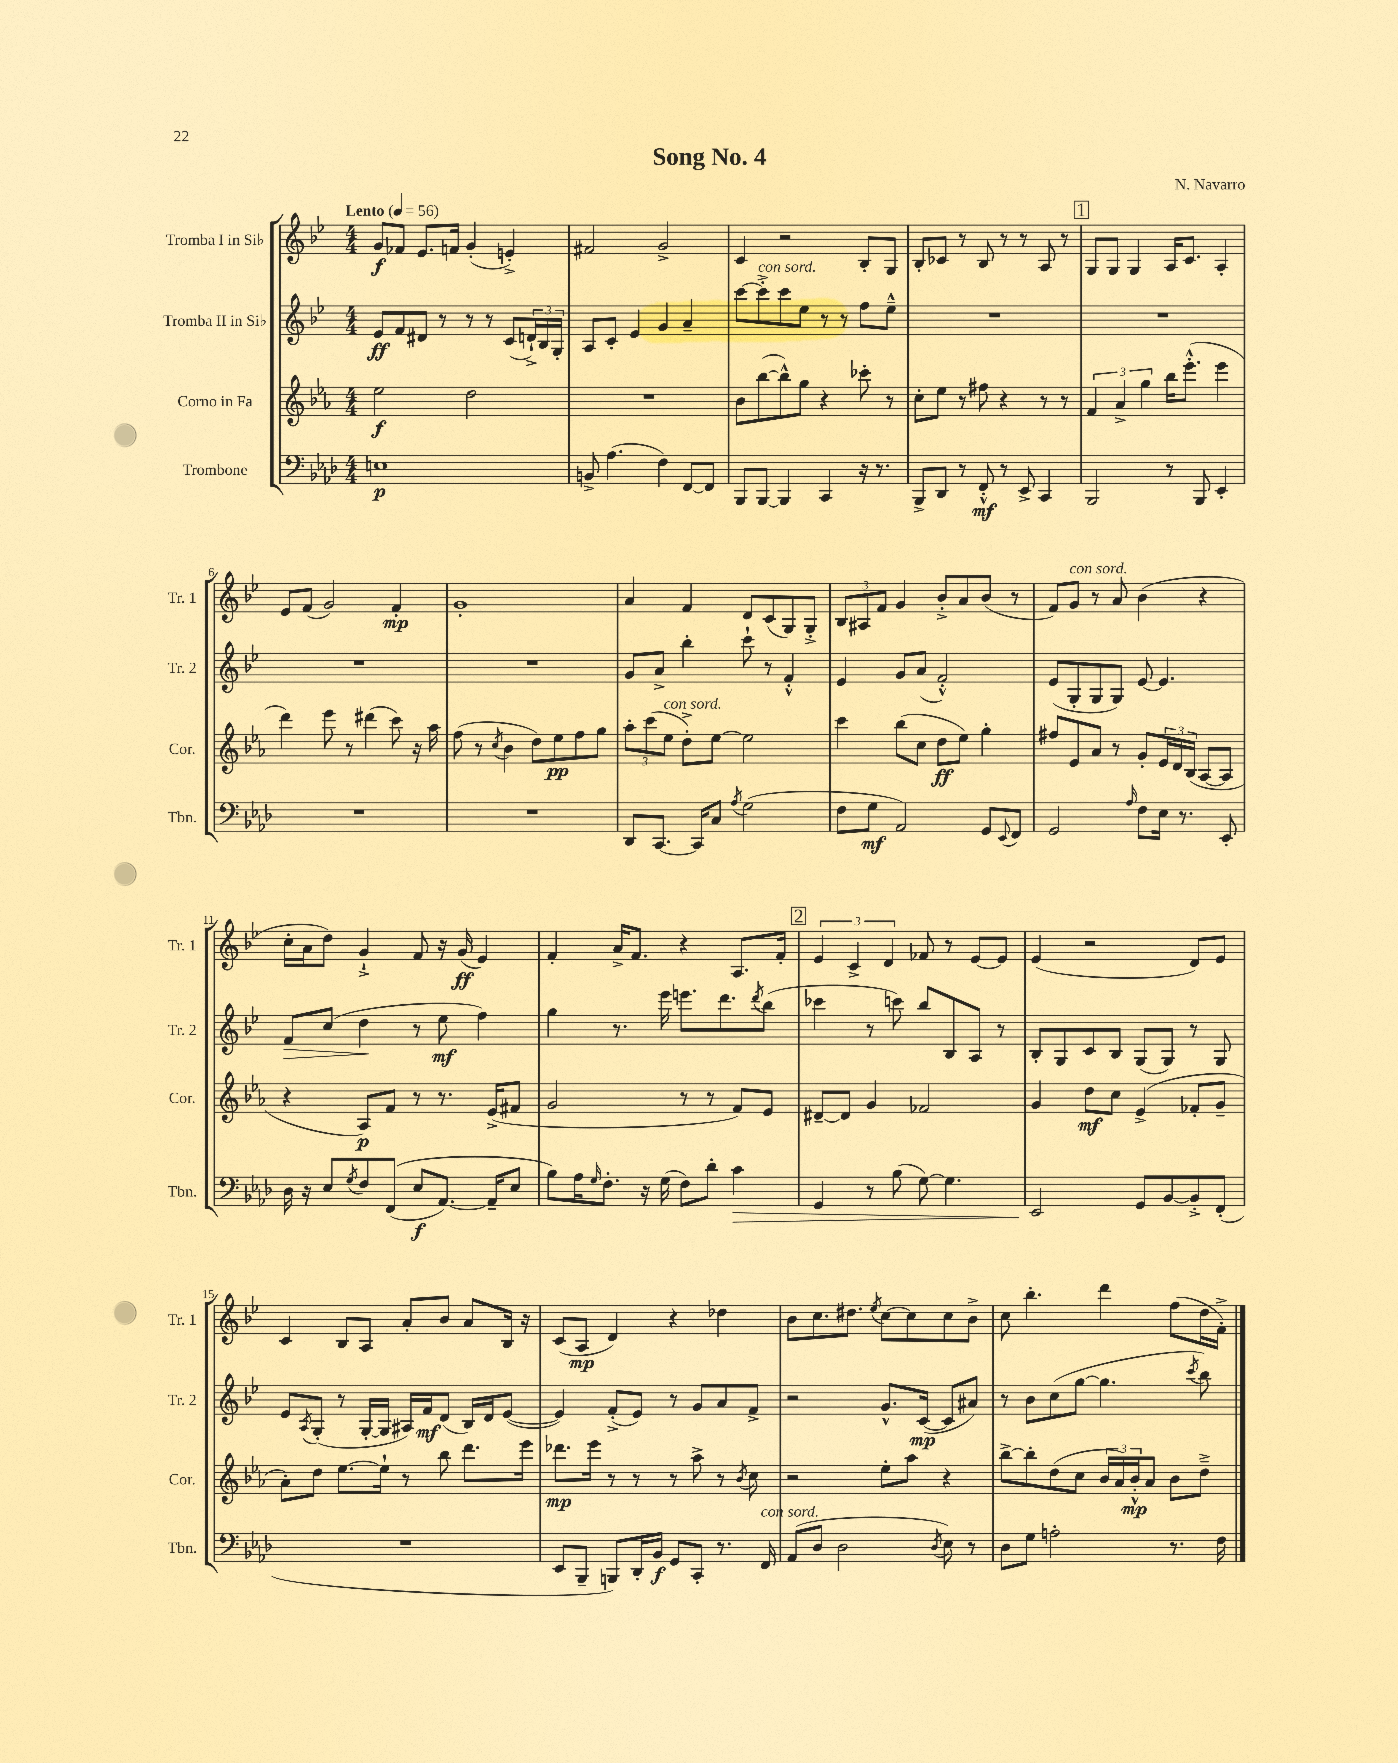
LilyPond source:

\header { title = "Song No. 4" composer = "N. Navarro" }
<<
\new StaffGroup <<
\new Staff = "s0" \with { instrumentName = "Tromba I in Sib" shortInstrumentName = "Tr. 1" } {
    \clef treble \key bes \major \numericTimeSignature \time 4/4 \tempo "Lento" 4 = 56
    g'8\f fes'8 ees'8. f'16 g'4-.( e'4-.->) |
    fis'2 g'2-> |
    c'4 r2 bes8-. g8 |
    bes8-. ces'8 r8 bes8 r8 r8 a8 r8 |
    \mark \markup { \box "1" } g8 g8 g4 a16 c'8. a4-. |
    ees'8 f'8( g'2) f'4-.\mp |
    g'1-. |
    a'4 f'4 d'8 c'8( g8) g8-.-> |
    \tuplet 3/2 { bes8 ais8 f'8 } g'4 bes'8-.-> a'8 bes'8( r8 |
    f'8) g'8^\markup { \italic "con sord." } r8 a'8 bes'4( r4 |
    c''16-. a'16 d''8) g'4-!-> f'8 r16 g'16\ff( ees'4) |
    f'4-. a'16-> f'8. r4 a8. f'16-. |
    \mark \markup { \box "2" } \tuplet 3/2 { ees'4 c'4-> d'4 } fes'8 r8 ees'8~ ees'8 |
    ees'4( r2 d'8) ees'8 |
    c'4 bes8 a8 a'8-. bes'8 a'8 bes16 r16 |
    c'8( a8\mp d'4) r4 des''4 |
    bes'8 c''8. dis''8. \acciaccatura { ees''8 } c''8~ c''8 c''8 bes'8-> |
    c''8 bes''4.-. d'''4 f''8( d''16 f'16-.->) \bar "|." |
}
\new Staff = "s1" \with { instrumentName = "Tromba II in Sib" shortInstrumentName = "Tr. 2" } {
    \clef treble \key bes \major \numericTimeSignature \time 4/4
    ees'8\ff f'8 dis'8 r8 r8 r8 c'8( \tuplet 3/2 { d'16-!->) bes16 g16-. } |
    a8 c'8-. ees'4 g'4 a'4-- |
    c'''8~ c'''8-.->^\markup { \italic "con sord." } c'''8 ees''8 r8 r8 f''8 ees''8---^ |
    R1 |
    \mark \markup { \box "1" } R1 |
    R1 |
    R1 |
    g'8 a'8-> bes''4-. c'''8-! r8 f'4-.-^ |
    ees'4 g'8 a'8( f'2-.-^) |
    ees'8( g8-. g8 g8) ees'8~ ees'4. |
    f'8\> c''8( d''4\! r8 ees''8\mf f''4) |
    g''4 r8. ees'''16 e'''8. d'''8. \acciaccatura { d'''8 } bes''8( |
    \mark \markup { \box "2" } ces'''4 r8 c'''8) bes''8 bes8 a8 r8 |
    bes8-. g8 c'8 bes8 g8( g8) r8 g8 |
    ees'8 \acciaccatura { a8 } g8-.( r8 g16~-. g16 ais16) f'16\mf d'8( bes16) d'16 ees'8~( |
    ees'4) f'8-.->( ees'8) r8 g'8 a'8 f'8-> |
    r2 g'8.-^ c'16~\mp( c'8 ais'8) |
    r8 bes'8 c''8( g''8~ g''4. \acciaccatura { c'''8 } bes''8) \bar "|." |
}
\new Staff = "s2" \with { instrumentName = "Corno in Fa" shortInstrumentName = "Cor." } {
    \clef treble \key ees \major \numericTimeSignature \time 4/4
    ees''2\f d''2 |
    R1 |
    bes'8 bes''8~( bes''8-^) g''8 r4 ces'''8-. r8 |
    c''8-. ees''8 r8 fis''8 r4 r8 r8 |
    \mark \markup { \box "1" } \tuplet 3/2 { f'4 aes'4-> g''4 } bes''16 ees'''8.-.-^( ees'''4 |
    d'''4) ees'''8 r8 dis'''4( c'''8) r16 aes''16 |
    f''8( r8 \acciaccatura { c''8 } bes'4 d''8) ees''8\pp f''8 g''8 |
    \tuplet 3/2 { aes''8-. c'''8( ees''8^\markup { \italic "con sord." } } d''8-.->) ees''8~ ees''2 |
    c'''4 bes''8( c''8 d''8\ff ees''8) g''4-. |
    fis''8 ees'8 aes'8 r8 g'8-. \tuplet 3/2 { ees'16 d'16 bes16( } aes8~ aes8 |
    r4 aes8\p) f'8 r8 r8. ees'16->( fis'8 |
    g'2 r8 r8 f'8) ees'8 |
    \mark \markup { \box "2" } dis'8~-- dis'8 g'4 fes'2 |
    g'4 d''8\mf c''8 ees'4->( fes'8-. g'8-- |
    aes'8-.) d''8 ees''8.~ ees''16-! r8 bes''8 d'''8. ees'''16 |
    des'''8.\mp ees'''16 r8 r8 r8 aes''8-> r8 \acciaccatura { bes'8 } c''8 |
    r2 ees''8-. aes''8 r4 |
    bes''8~-> bes''8-. d''8( c''8 \tuplet 3/2 { bes'16 aes'16) bes'16-.-^\mp } aes'8 bes'8 d''8---> \bar "|." |
}
\new Staff = "s3" \with { instrumentName = "Trombone" shortInstrumentName = "Tbn." } {
    \clef bass \key aes \major \numericTimeSignature \time 4/4
    e1\p |
    b,8-> aes4.( f4) f,8~ f,8 |
    bes,,8 bes,,8~ bes,,4 c,4 r16 r8. |
    bes,,8-> des,8 r8 f,8-.-^\mf r8 ees,8-> c,4 |
    \mark \markup { \box "1" } bes,,2 r8 bes,,8 ees,4-. |
    R1 |
    R1 |
    des,8 c,8.~ c,16 c8 \acciaccatura { aes8 } g2( |
    f8 g8\mf aes,2) g,8 \appoggiatura { ees,8 } f,8 |
    g,2 \grace { aes16 } f8 ees16 r8. ees,8-. |
    des16 r16 ees8 \acciaccatura { g8 } f8 f,8(\( ees8\f aes,8.~) aes,16-- ees8 |
    bes8\) aes16 \grace { g16 } f8.-. r16 g16( f8) des'8-. c'4\> |
    \mark \markup { \box "2" } g,4 r8 bes8( g8~) g4. |
    ees,2\! g,8 bes,8~ bes,8-.-> f,8-.( |
    R1 |
    ees,8 bes,,8-- b,,8) des,16-. bes,16\f g,8 c,8-. r8. f,16^\markup { \italic "con sord." } |
    aes,8( des8 des2 \acciaccatura { des8 } ees8) r8 |
    des8 g8 a2-. r8. f16 \bar "|." |
}
>>
>>
